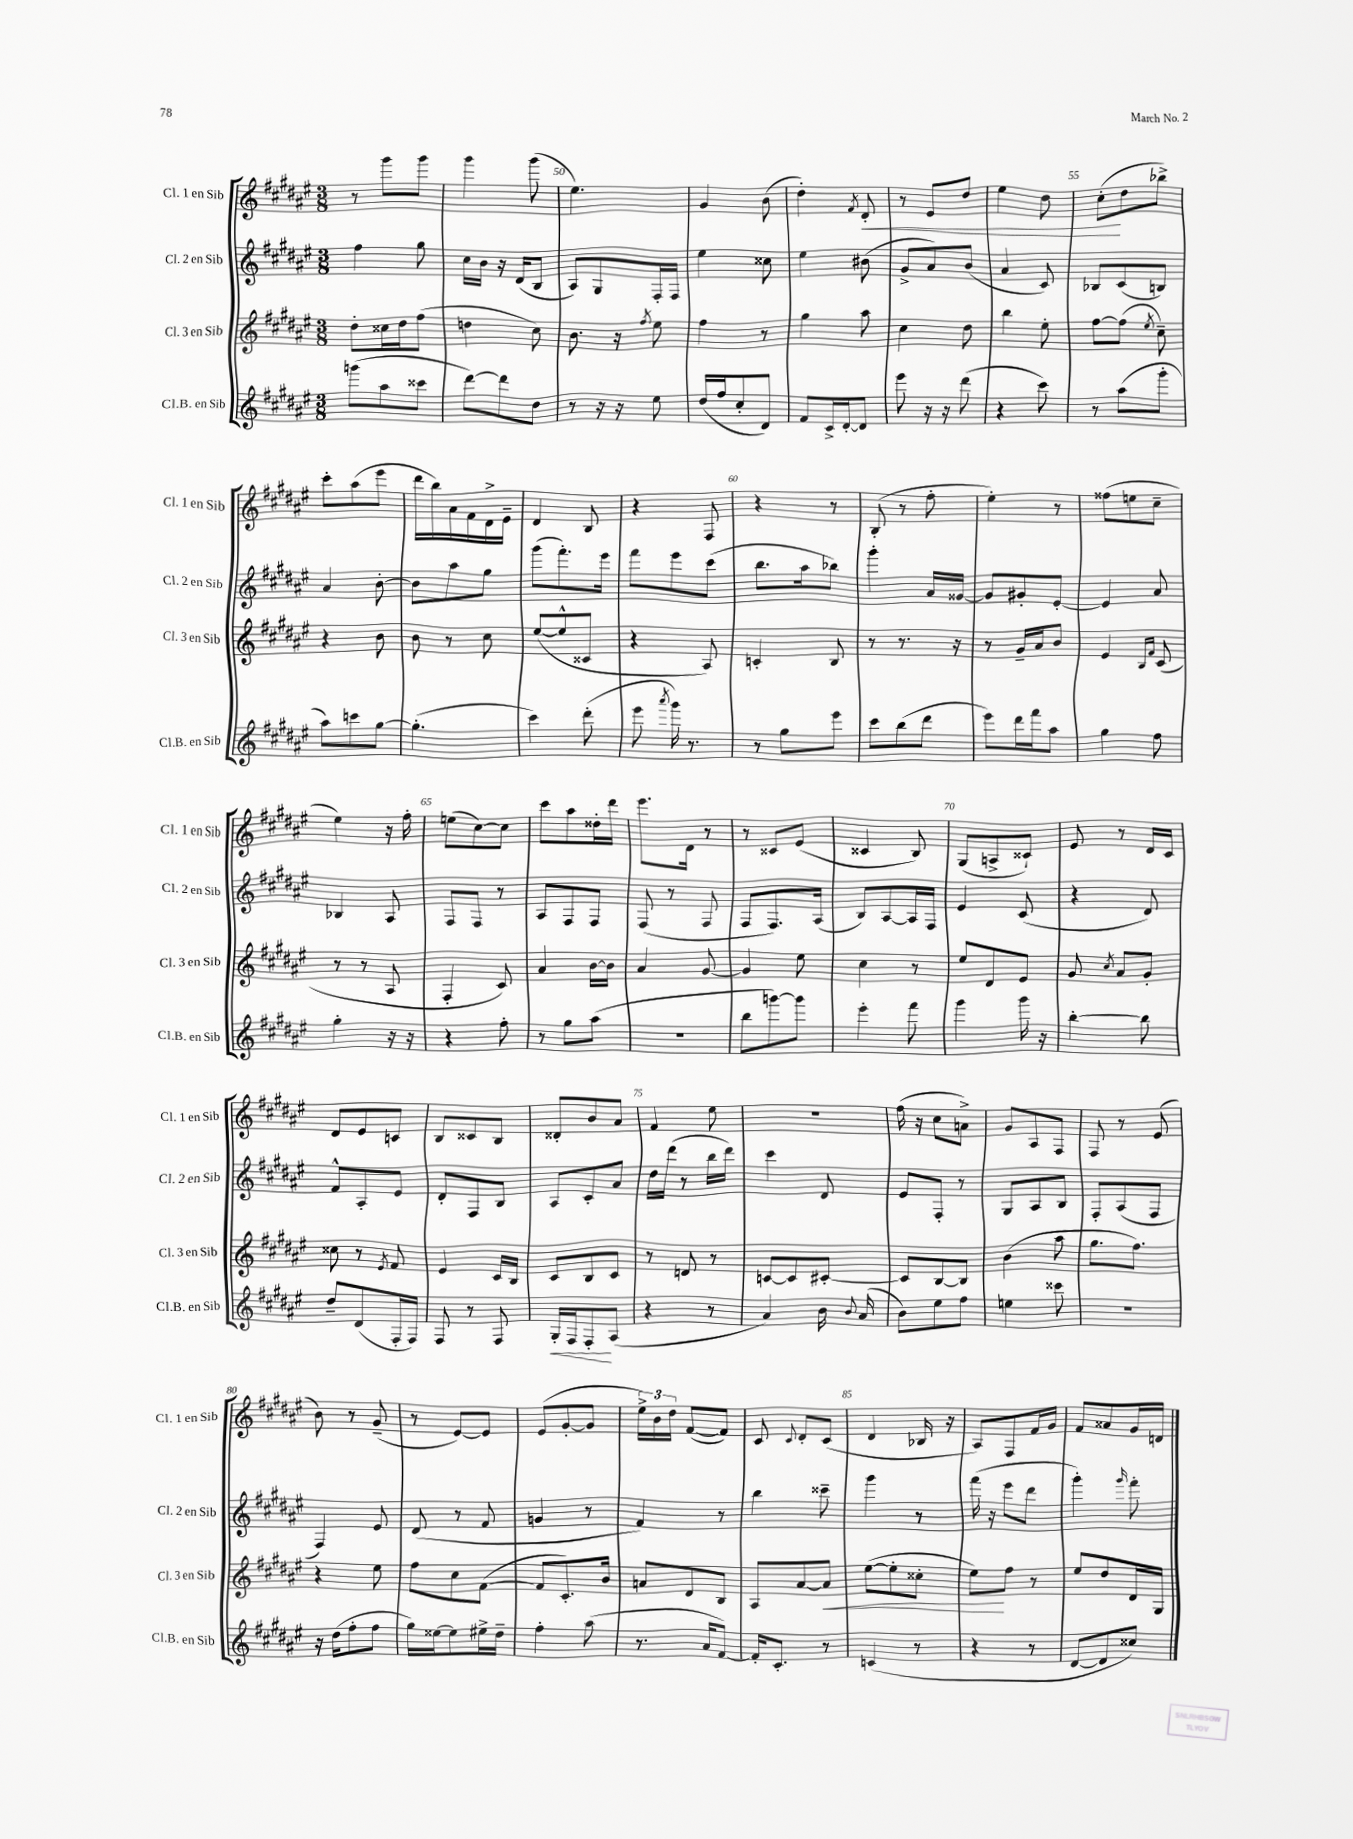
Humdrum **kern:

**kern	**kern	**kern	**kern
*staff4	*staff3	*staff2	*staff1
*clefG2	*clefG2	*clefG2	*clefG2
*k[f#c#g#d#a#e#]	*k[f#c#g#d#a#e#]	*k[f#c#g#d#a#e#]	*k[f#c#g#d#a#e#]
*M3/8	*M3/8	*M3/8	*M3/8
(8ggg	8dd#'	4ff#	8r
8aa#	16cc##	.	8ggg#
.	16dd#	.	.
8ccc##	(8ff#	8gg#	8ggg#
=	=	=	=
[8ddd#)	4dd	16cc#	4ggg#
.	.	16b	.
8ddd#]	.	16r	.
.	.	(16d#	.
8dd#	8cc#)	8B	(8ggg#
=	=	=	=
8r	8.b	8A#)	4.ee#)
16r	.	8G#	.
16r	16r	.	.
.	8qff#	.	.
8ee#	8ee#	16F#'	.
.	.	16F#	.
=	=	=	=
(16dd#	4ff#	4ee#	4g#
16ff#	.	.	.
8cc#'	.	.	.
8d#)	8r	8cc##	(8b
=	=	=	=
8f#	4gg#	4ee#	4dd#')
16c#^	.	.	.
[16d#'	.	.	.
.	.	.	8qf#
8d#]	8aa#	(8b#	8d#'
=	=	=	=
8eee#	4cc#	8g#^	8r
16r	.	8a#)	8e#
16r	.	.	.
(8ddd#	8dd#	(8b	8dd#
=	=	=	=
4r	4bb	4a#	4ee#
8ccc#)	8ee#'	8c#)	8dd#
=	=	=	=
8r	[8ff#	8B-	(8cc#'
(8aa#	(8ff#]	(8c#	8dd#
.	8qee#	.	.
8ggg#'	8cc#~)	8B)	8bb-^)
=	=	=	=
8aa#)	4r	4a#	8ccc#'
8ccc	.	.	(8aa#
[8gg#	8b	[8b'	8eee#
=	=	=	=
(4.gg#']	8b	8b]	16ddd#
.	.	.	16bb)
.	8r	8aa#	16a#
.	.	.	16f#
.	8cc#	8gg#	16d#^
.	.	.	16e#~
=	=	=	=
4ccc#)	([8ee#	(8ggg#	4d#
.	8ee#^^]	8.fff#')	.
(8ddd#'	8c##	.	8B
.	.	16eee#	.
=	=	=	=
8eee#	4r	8fff#	4r
8qaaa#	.	.	.
16ggg#)	.	8eee#	.
8.r	.	.	.
.	8A#)	(8ccc#	8F#
=	=	=	=
8r	4c'	8.bb	4r
8gg#	.	.	.
.	.	16aa#	.
8eee#	8B	8bb-)	8r
=	=	=	=
8ccc#	8r	4ggg#'	(8B'
(8bb	8.r	.	8r
8ddd#	.	16a#	8ff#'
.	16r	[16g##	.
=	=	=	=
8eee#)	8r	8g##]	4ee#')
16ddd#	16g#~	8g#'	.
16fff#	16a#	.	.
8aa#	8b	[8e#'	8r
=	=	=	=
4gg#	4e#	4e#]	(8ff##
.	.	.	8ee
.	16qqB	.	.
.	16qqf#	.	.
8ff#	(8c#	8a#	8cc#~
=	=	=	=
4gg#'	8r	4B-	4ee#)
.	8r	.	.
16r	8A#	8A#	16r
16r	.	.	16ff#'
=	=	=	=
4r	4F#'	8F#	(8ee
.	.	8F#	[8cc#)
8ff#'	8c#)	8r	8cc#]
=	=	=	=
8r	4a#	8A#	8ccc#
8gg#	.	8F#	8aa#
(8aa#	[16b	8F#	16dd##'
.	16b]	.	16ddd#
=	=	=	=
4.r	4a#	(8F#	8.eee#
.	.	8r	.
.	.	.	16d#
.	[8g#	8F#	8r
=	=	=	=
8bb	4g#]	8F#	8r
[8ggg)	.	8.F#)	8c##
8ggg]	8ee#	.	(8e#
.	.	(16A#	.
=	=	=	=
4eee#'	4cc#	8B)	4c##
.	.	[8A#	.
8fff#	8r	16A#]	8B)
.	.	16F#	.
=	=	=	=
4ggg#	8ee#	4e#	(8G#
.	8d#	.	8A^
16ggg#	8e#	(8c#	8c##`)
16r	.	.	.
=	=	=	=
[4bb'	8g#	4r	8e#
.	8qcc#	.	.
.	8a#	.	8r
8bb]	8g#'	8d#)	16d#
.	.	.	16c#
=	=	=	=
8dd#~	8cc##	8f#^^	8d#
(8d#	8r	8A#'	8e#
.	8qe#	.	.
16F#'	8f#	8e#	8c
16F#)	.	.	.
=	=	=	=
8F#	4e#	8d#'	8B
8r	.	8F#	8c##
8F#	16c#	8B	8B
.	16B	.	.
=	=	=	=
16G#'	8c#	8A#	8d##'
16F#	.	.	.
8F#'	8B	8c#'	8b
(8A#	8c#	8a#	8a#
=	=	=	=
4r	8r	16dd#	4f#
.	.	(16ddd#	.
.	8d	8r	.
8r	8r	16bb	8ee#
.	.	16ddd#)	.
=	=	=	=
4a#)	[8c	4ccc#	4.r
.	8c]	.	.
16b	[8c#'	8d#	.
8qqb	.	.	.
(16a#	.	.	.
=	=	=	=
8b)	8c#]	8e#	(16ff#
.	.	.	16r
8ee#	[8B	8F#'	8cc#
8ff#	8B]	8r	8a^)
=	=	=	=
4ee	(4b	8G#	8g#
.	.	8A#	8A#
8ccc##	8aa#	8B	8F#
=	=	=	=
4.r	8.gg#	8F#'	8F#
.	.	(8A#	8r
.	8.ff#)	.	.
.	.	8F#	(8e#
=	=	=	=
16r	4r	4F#)	8b)
(16dd#	.	.	.
8ff#'	.	.	8r
8ff#	8ee#	8e#	(8g#~
=	=	=	=
16gg#)	8ff#	(8d#	8r
[16ee##	.	.	.
8ee##]	8cc#	8r	[8e#)
16ee#^	([8f#	8f#	8e#]
16dd#~	.	.	.
=	=	=	=
4ff#'	8f#]	4g	(8e#
.	8.c#')	.	[8g#'
(8aa#	.	8r	8g#]
.	16b	.	.
=	=	=	=
8.r	8a	4f#)	24ee#^)
.	.	.	24b
.	.	.	24dd#
.	8d#	.	([8f#
16a#	.	.	.
[8f#)	8B	8r	8f#])
=	=	=	=
16f#']	8A#	4bb	8c#
8.c#'	.	.	.
.	.	.	8qqc#
.	[8a#	.	8d#'
8r	8a#]	8ccc##~	(8c#
=	=	=	=
(4c	([8ee#	4ggg#	4d#
.	8ee#']	.	.
8r	8cc##'	8r	16B-
.	.	.	16r
=	=	=	=
4r	8ee#)	(16fff#	8A#)
.	.	16r	.
.	8ff#	8eee#	8F#
8r	8r	8ddd#	16f#
.	.	.	16g#
=	=	=	=
[8d#	8ee#	4ggg#')	8f#
8d#]	8dd#	.	8a##
.	.	16qqggg#	.
8cc##)	16d#	8fff#'	16g#
.	16G#	.	16d
==	==	==	==
*-	*-	*-	*-
